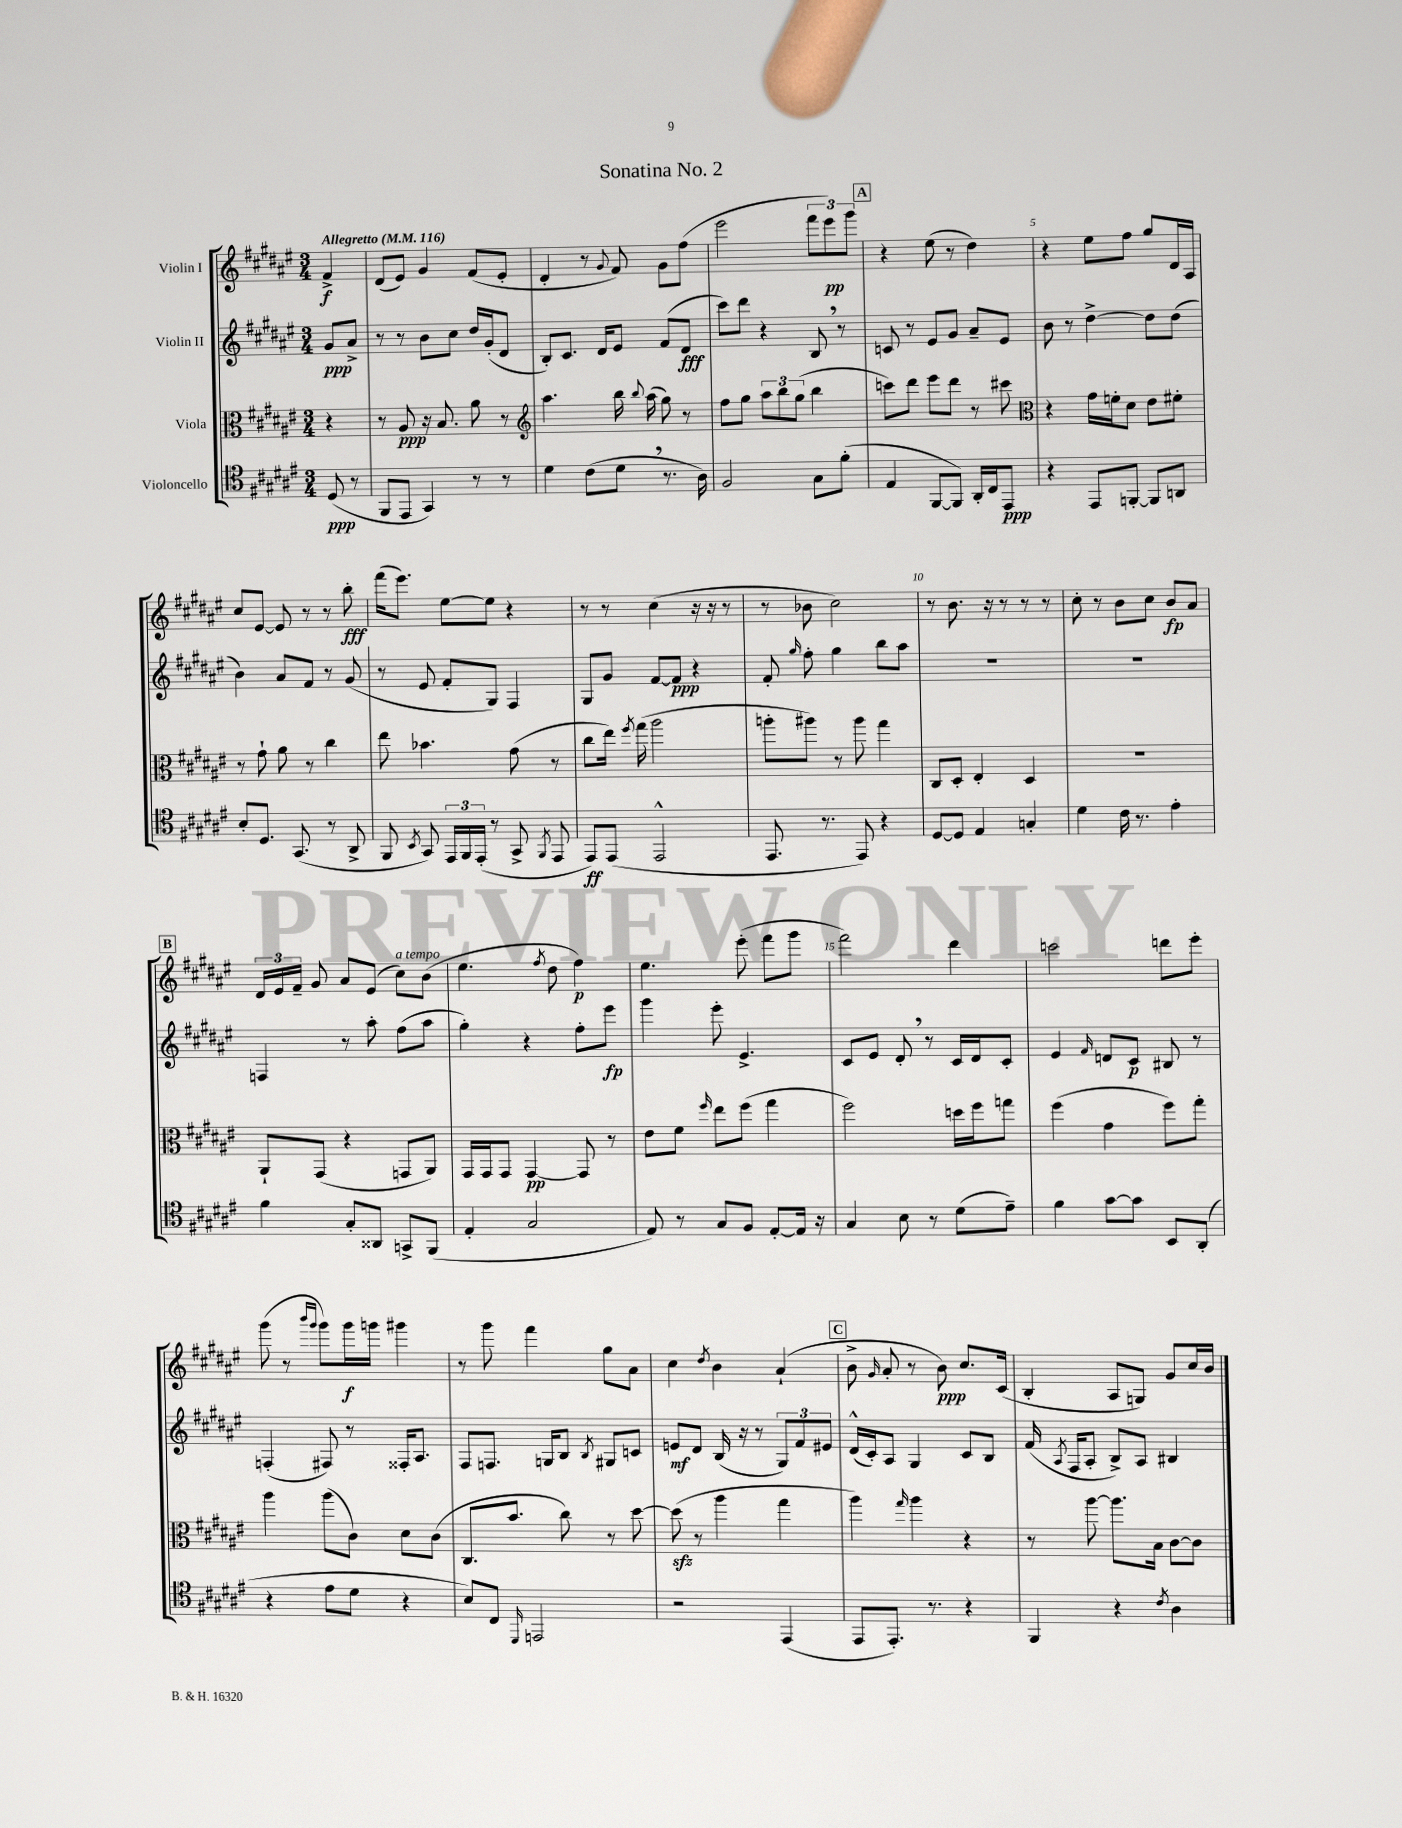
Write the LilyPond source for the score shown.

\header { title = "Sonatina No. 2" }
<<
\new StaffGroup <<
\new Staff = "s0" \with { instrumentName = "Violin I" } {
    \clef treble \key fis \major \numericTimeSignature \time 3/4 \partial 4 \tempo "Allegretto" 4 = 116
    \autoBeamOff fis'4->\f |
    dis'8[( eis'8]) gis'4 fis'8[( eis'8]-. |
    dis'4-. r8 \appoggiatura { gis'8 } fis'8) gis'8[ fis''8]( |
    eis'''2 \tuplet 3/2 { fis'''8[ eis'''8\pp) gis'''8] } |
    \mark \markup { \box "A" } r4 eis''8( r8 dis''4) |
    r4 eis''8[ fis''8] gis''8[ dis'16 ais16] |
    cis''8[ eis'8]~ eis'8 r8 r8 b''8-.\fff |
    fis'''16[( eis'''8.]) eis''8[~ eis''8] r4 |
    r8 r8 cis''4( r16 r16 r8 |
    r8 bes'8 cis''2) |
    r8 b'8. r16 r8 r8 r8 |
    cis''8-. r8 b'8[ cis''8] b'8[\fp ais'8] |
    \mark \markup { \box "B" } \tuplet 3/2 { dis'16[ eis'16 fis'16]-- } gis'8 ais'8[ eis'8]( cis''8[^\markup { \italic "a tempo" }) b'8]( |
    eis''4. \acciaccatura { fis''8 } dis''8 fis''4\p) |
    eis''4. eis'''8-.( fis'''8[ gis'''8] |
    fis'''2) dis'''4 |
    c'''2 d'''8[ eis'''8]-. |
    gis'''8( r8 \grace { b'''16[ gis'''16] } gis'''8[) gis'''16\f g'''16] gis'''4 |
    r8 gis'''8 fis'''4 gis''8[ ais'8] |
    cis''4 \acciaccatura { dis''8 } b'4 ais'4-!( |
    \mark \markup { \box "C" } b'8-> \grace { gis'16 } ais'8-. r8 b'8\ppp) cis''8.[ cis'16]( |
    b4-. ais8[ g8]) gis'8[ cis''16 b'16] \bar "|." |
}
\new Staff = "s1" \with { instrumentName = "Violin II" } {
    \clef treble \key fis \major \numericTimeSignature \time 3/4 \partial 4
    \autoBeamOff gis'8[\ppp ais'8]-> |
    r8 r8 b'8[ cis''8] dis''16[ gis'16-.( dis'8] |
    b8[-.) cis'8.] dis'16[ eis'8] fis'8[( dis'8]\fff |
    cis'''8[) dis'''8] r4 b8 \breathe r8 |
    \mark \markup { \box "A" } c'8 r8 eis'8[ gis'8] ais'8[-- eis'8] |
    b'8 r8 dis''4~-> dis''8[ dis''8]( |
    b'4) ais'8[ fis'8] r8 gis'8( |
    r8 eis'8 fis'8[-. gis8]) fis4 |
    gis8[ gis'8] fis'8[~ fis'8]\ppp r4 |
    fis'8-. \grace { gis''16 } fis''8-. gis''4 b''8[ ais''8] |
    R2. |
    R2. |
    \mark \markup { \box "B" } f4 r8 ais''8-. fis''8[( ais''8] |
    gis''4-.) r4 fis''8[-. eis'''8]\fp |
    gis'''4 eis'''8-. eis'4.-> |
    cis'8[ eis'8] dis'8-. \breathe r8 cis'16[ dis'16 cis'8]-. |
    eis'4 \grace { fis'16 } d'8[ cis'8]\p bis8 r8 |
    f4-.( fis8) r8 fisis16[-. ais8.] |
    fis8[ f8.] g16[ b8] \acciaccatura { b8 } gis8[ c'8] |
    e'8[\mf dis'8] b16( r16 r8 \tuplet 3/2 { gis8[) fis'8 eis'8] } |
    \mark \markup { \box "C" } dis'16[-^( cis'16-.) ais8] gis4 cis'8[ b8] |
    fis'16( \acciaccatura { ais8 } fis16[ ais8]-. b8[->) ais8] bis4 \bar "|." |
}
\new Staff = "s2" \with { instrumentName = "Viola" } {
    \clef alto \key fis \major \numericTimeSignature \time 3/4 \partial 4
    \autoBeamOff r4 |
    r8 ais8\ppp r16 b8. ais'8 r8 |
    \clef treble ais''4. b''16 \appoggiatura { b''8 } ais''16( gis''8) r8 |
    fis''8[ gis''8] \tuplet 3/2 { ais''8[ b''8 gis''8]( } b''4 |
    \mark \markup { \box "A" } c'''8[) dis'''8] eis'''8[ dis'''8] r8 cis'''8 |
    \clef alto r4 gis'16[ f'16-. dis'8] eis'8[ fis'8]-. |
    r8 gis'8-! ais'8 r8 cis''4 |
    eis''8 bes'4. gis'8( r8 |
    cis''8[ eis''16]) \acciaccatura { fis''8 } gis''16( ais''2 |
    a''8[-. ais''8]) r8 ais''8 gis''4 |
    cis8[ dis8]-. eis4-. dis4 |
    R2. |
    \mark \markup { \box "B" } ais,8[-! gis,8]( r4 g,8[ ais,8]) |
    gis,16[ gis,16 gis,8] gis,4~\pp gis,8 r8 |
    eis'8[ fis'8] \grace { fis''16 } eis''8[ fis''8]( gis''4 |
    fis''2) d''16[ fis''16 g''8] |
    fis''4( gis'4 fis''8[) gis''8]-. |
    ais''4 ais''8[( cis'8]) dis'8[ cis'8]( |
    cis8.[ b'8.] cis''8) r8 dis''8~ |
    dis''8\sfz( r8 ais''4 gis''4 |
    \mark \markup { \box "C" } ais''4) \grace { gis''16 } ais''4 r4 |
    r8 ais''8~ ais''8.[ b16] cis'8[~ cis'8] \bar "|." |
}
\new Staff = "s3" \with { instrumentName = "Violoncello" } {
    \clef tenor \key fis \major \numericTimeSignature \time 3/4 \partial 4
    \autoBeamOff dis8\ppp( r8 |
    fis,8[ eis,8] gis,4) r8 r8 |
    dis'4 cis'8[( dis'8] \breathe r8. ais16) |
    fis2 gis8[ fis'8]-.( |
    \mark \markup { \box "A" } eis4 fis,8[~ fis,8]) ais,16[-. cis16 eis,8]\ppp |
    r4 eis,8[ f,8]~-. f,8[ a,8] |
    b8[-. dis8.] gis,8.( r8 ais,8-> |
    fis,8 \acciaccatura { b,8 } gis,8) \tuplet 3/2 { eis,16[ fis,16 eis,16]-.( } r8 gis,8-> \acciaccatura { fis,8 } eis,8 |
    eis,8[\ff) eis,8]( eis,2-^ |
    eis,8. r8. eis,8) r4 |
    dis8[~ dis8] eis4 g4-. |
    dis'4 cis'16 r8. eis'4-. |
    \mark \markup { \box "B" } fis'4 gis8[-. aisis,8] g,8[-> fis,8]( |
    eis4-. gis2 |
    eis8) r8 gis8[ fis8] eis8[~-. eis16] r16 |
    gis4 b8 r8 dis'8[( eis'8]--) |
    fis'4 gis'8[~ gis'8] b,8[ ais,8]-.( |
    r4 eis'8[ dis'8] r4 |
    b8[) cis8] \grace { dis,16 } e,2 |
    r2 eis,4( |
    \mark \markup { \box "C" } eis,8[ eis,8.]-.) r8. r4 |
    fis,4 r4 \acciaccatura { cis'8 } ais4 \bar "|." |
}
>>
>>
\layout { \context { \Score \override BarNumber.break-visibility = ##(#f #t #t) barNumberVisibility = #(every-nth-bar-number-visible 5) } }
